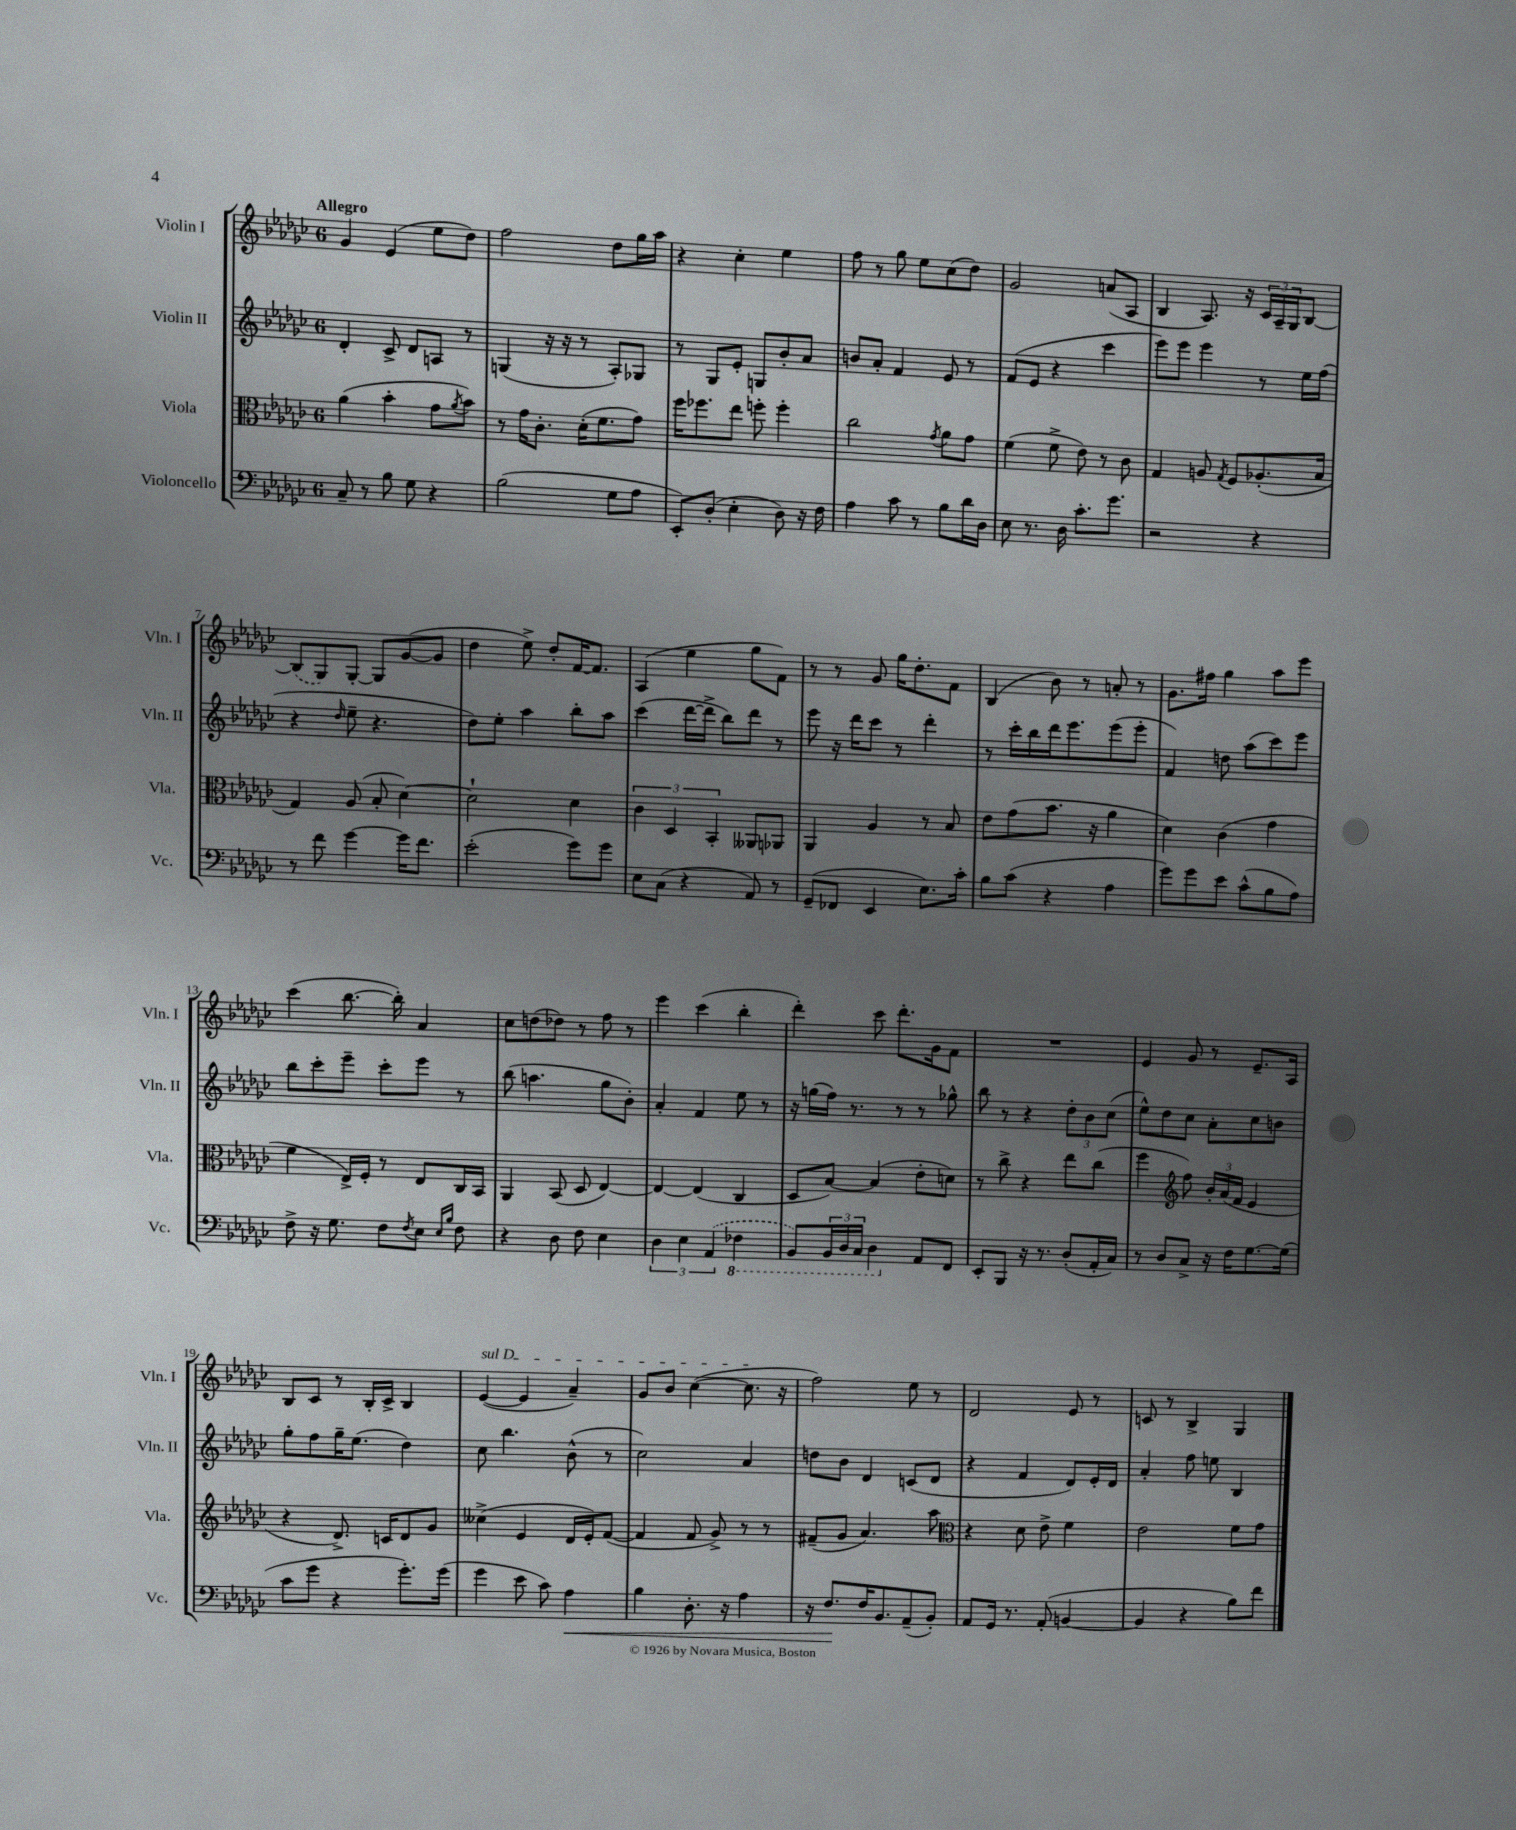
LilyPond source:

<<
\new StaffGroup <<
\new Staff = "s0" \with { instrumentName = "Violin I" shortInstrumentName = "Vln. I" } {
    \clef treble \key ges \major \once \override Staff.TimeSignature.style = #'single-digit \time 6/8 \tempo "Allegro"
    ges'4 ees'4( ees''8 des''8) |
    f''2 des''8 ges''16 aes''16 |
    r4 ces''4-. ees''4 |
    f''8 r8 ges''8 ees''8 ces''8( des''8) |
    ges'2 a'8( aes8 |
    bes4 aes8.) r16 \tuplet 3/2 { ces'16 aes16-- ges16 } bes8~ |
    \once \slurDashed bes8( ges8) ges8~-. ges8 ges'8~( ges'8 |
    des''4 ees''8->) des''8-. f'16~ f'8. |
    aes4( ees''4 ges''8 f'8) |
    r8 r8 ges'8 ges''16 des''8.-. f'8 |
    bes4( bes'8) r8 a'8-. r8 |
    ges'8. fis''16 ges''4 aes''8 ees'''8 |
    ces'''4( bes''8.~ bes''16-.) aes'4 |
    ces''8 d''8( des''8) r8 f''8 r8 |
    ees'''4 ces'''4( bes''4-. |
    des'''4-.) ces'''8 des'''8.-. ges'16 f'8 |
    R2. |
    ees'4 ges'8 r8 ees'8.-- aes16 |
    bes8 ces'8 r8 bes16-. ces'16-> bes4 |
    \once \override TextSpanner.bound-details.left.text = \markup { \italic "sul D" } ees'4~\startTextSpan( ees'4 aes'4--) |
    ges'8 bes'8 ces''4~( ces''8.\stopTextSpan r16 |
    f''2) ees''8 r8 |
    des'2 ees'8 r8 |
    c'8 r8 bes4-> ges4 \bar "|." |
}
\new Staff = "s1" \with { instrumentName = "Violin II" shortInstrumentName = "Vln. II" } {
    \clef treble \key ges \major \once \override Staff.TimeSignature.style = #'single-digit \time 6/8
    des'4-. ces'8-> des'8 a8 r8 |
    g4( r16 r16 r8 aes8-.) ges8 |
    r8 ges8 ees'8-. g8 bes'8-. aes'8 |
    b'8 aes'8-. f'4 ees'8 r8 |
    f'8( ees'8 r4 ces'''4 |
    ees'''8) ees'''8 ees'''4 r8 ees''16 f''16( |
    r4 \grace { des''16 } ees''8-- r4. |
    des''8) ees''8-. aes''4 bes''8-. aes''8 |
    ces'''4( des'''16~ des'''16-> bes''8) des'''8 r8 |
    ees'''8 r16 des'''16 ces'''8 r8 des'''4-. |
    r8 ces'''16-. bes''16 des'''16 ees'''8. ees'''8( ees'''8-. |
    f'4) d''8 aes''8( ces'''8) ees'''8 |
    bes''8 ces'''8-. ees'''8-- ces'''8-. ees'''8 r8 |
    bes''8( a''4. ges''8 bes'8-.) |
    aes'4-. f'4 ees''8 r8 |
    r16 g''16( f''16) r8. r8 r8 ges''8-^ |
    bes''8 r8 r4 \tuplet 3/2 { des''8-. bes'8 ces''8( } |
    ees''8-^) des''8 ces''8 aes'8-. ces''8 b'8 |
    ges''8-. f''8 ges''16-- ees''8.( des''4) |
    ces''8 bes''4. bes'8-^( r8 |
    ces''2) aes'4 |
    d''8 bes'8 des'4 c'8( des'8 |
    r4 f'4 des'8) ees'16-. des'16 |
    aes'4-. f''8 e''8 bes4 \bar "|." |
}
\new Staff = "s2" \with { instrumentName = "Viola" shortInstrumentName = "Vla." } {
    \clef alto \key ges \major \once \override Staff.TimeSignature.style = #'single-digit \time 6/8
    aes'4( bes'4-. ges'8 \acciaccatura { aes'8 } bes'8) |
    r8 ges'16 ces'8.-. des'16-.( f'8. ges'8) |
    f''16 fes''8. ees''8 f''8-. f''4-. |
    ces''2 \acciaccatura { ges'8 } aes'8 ges'8 |
    f'4( f'8-> ees'8) r8 ces'8 |
    ges4 a8 \acciaccatura { ges8 } f8 aes8.-.( bes16 |
    ges4) aes8( bes8-. des'4~) |
    des'2-! des'4 |
    \tuplet 3/2 { ces'4 des4 bes,4-. } aeses,8 aes,8 |
    aes,4 aes4 r8 bes8 |
    ees'8 ges'8( bes'8. r16 aes'4 |
    des'4) ces'4( ges'4 |
    f'4 ees16->) f16-. r8 ees8 ces16 bes,16 |
    aes,4 bes,8( des8 ees4~) |
    ees4~ ees4( ces4 |
    des8 bes8~) bes4( ees'8-. d'8) |
    r8 ces''8-> r4 ees''8 ces''8( |
    f''4 \clef treble f''8) \tuplet 3/2 { bes'16-. aes'16( f'16 } ees'4 |
    r4 des'8.->) c'16 des'8 ges'8 |
    ceses''4->( ees'4 des'16 ees'16-.) f'8~( |
    f'4 f'8 ges'8->) r8 r8 |
    fis'8--( ges'8 aes'4.) aes''8 |
    \clef alto r4 des'8 ees'8-> f'4 |
    ees'2 f'8 ges'8 \bar "|." |
}
\new Staff = "s3" \with { instrumentName = "Violoncello" shortInstrumentName = "Vc." } {
    \clef bass \key ges \major \once \override Staff.TimeSignature.style = #'single-digit \time 6/8
    ces8-- r8 bes8 ges8 r4 |
    bes2( ges8 aes8 |
    ees,8-.) des8-.( ees4-. des8) r16 f16 |
    aes4 ces'8 r8 bes8 des'16 des16 |
    ees8 r8. des16 ces'8.-. ges'8. |
    r2 r4 |
    r8 f'8 ges'4~ ges'16 f'8. |
    ees'2-.( ges'8) ges'8 |
    ees8 ces8( r4 aes,8) r8 |
    ges,8--( fes,8 ees,4 ees8.) ces'16-. |
    bes8 ces'8( r4 aes4 |
    ges'8) ges'8 ees'8 ces'8-^( bes8 aes8) |
    f8-> r16 ges8. f8 \acciaccatura { f8 } ees8 \grace { ees16 bes16 } f8 |
    r4 des8 f8 ees4 |
    \tuplet 3/2 { des4 ees4 \once \slurDashed aes,4( } \ottava #-1 fes,4 |
    bes,,8) \tuplet 3/2 { bes,,16 des,16 ces,16 } des,4 \ottava #0 aes,8 f,8 |
    ees,8-. bes,,8 r16 r8. des8-.( aes,16-. ces16) |
    r8 des8 ces8-> r16 f16 ges8.~ ges16( |
    ces'8 ges'8 r4 ges'8.-.) ges'16( |
    ges'4 ees'8 ces'8) aes4\< |
    bes4 des8.-. r16 aes4 |
    r16 f8.\! f16 bes,8. aes,8--( bes,8-.) |
    aes,8 ges,16 r8. aes,8-.( b,4~ |
    b,4 r4 bes8) f'8 \bar "|." |
}
>>
>>
